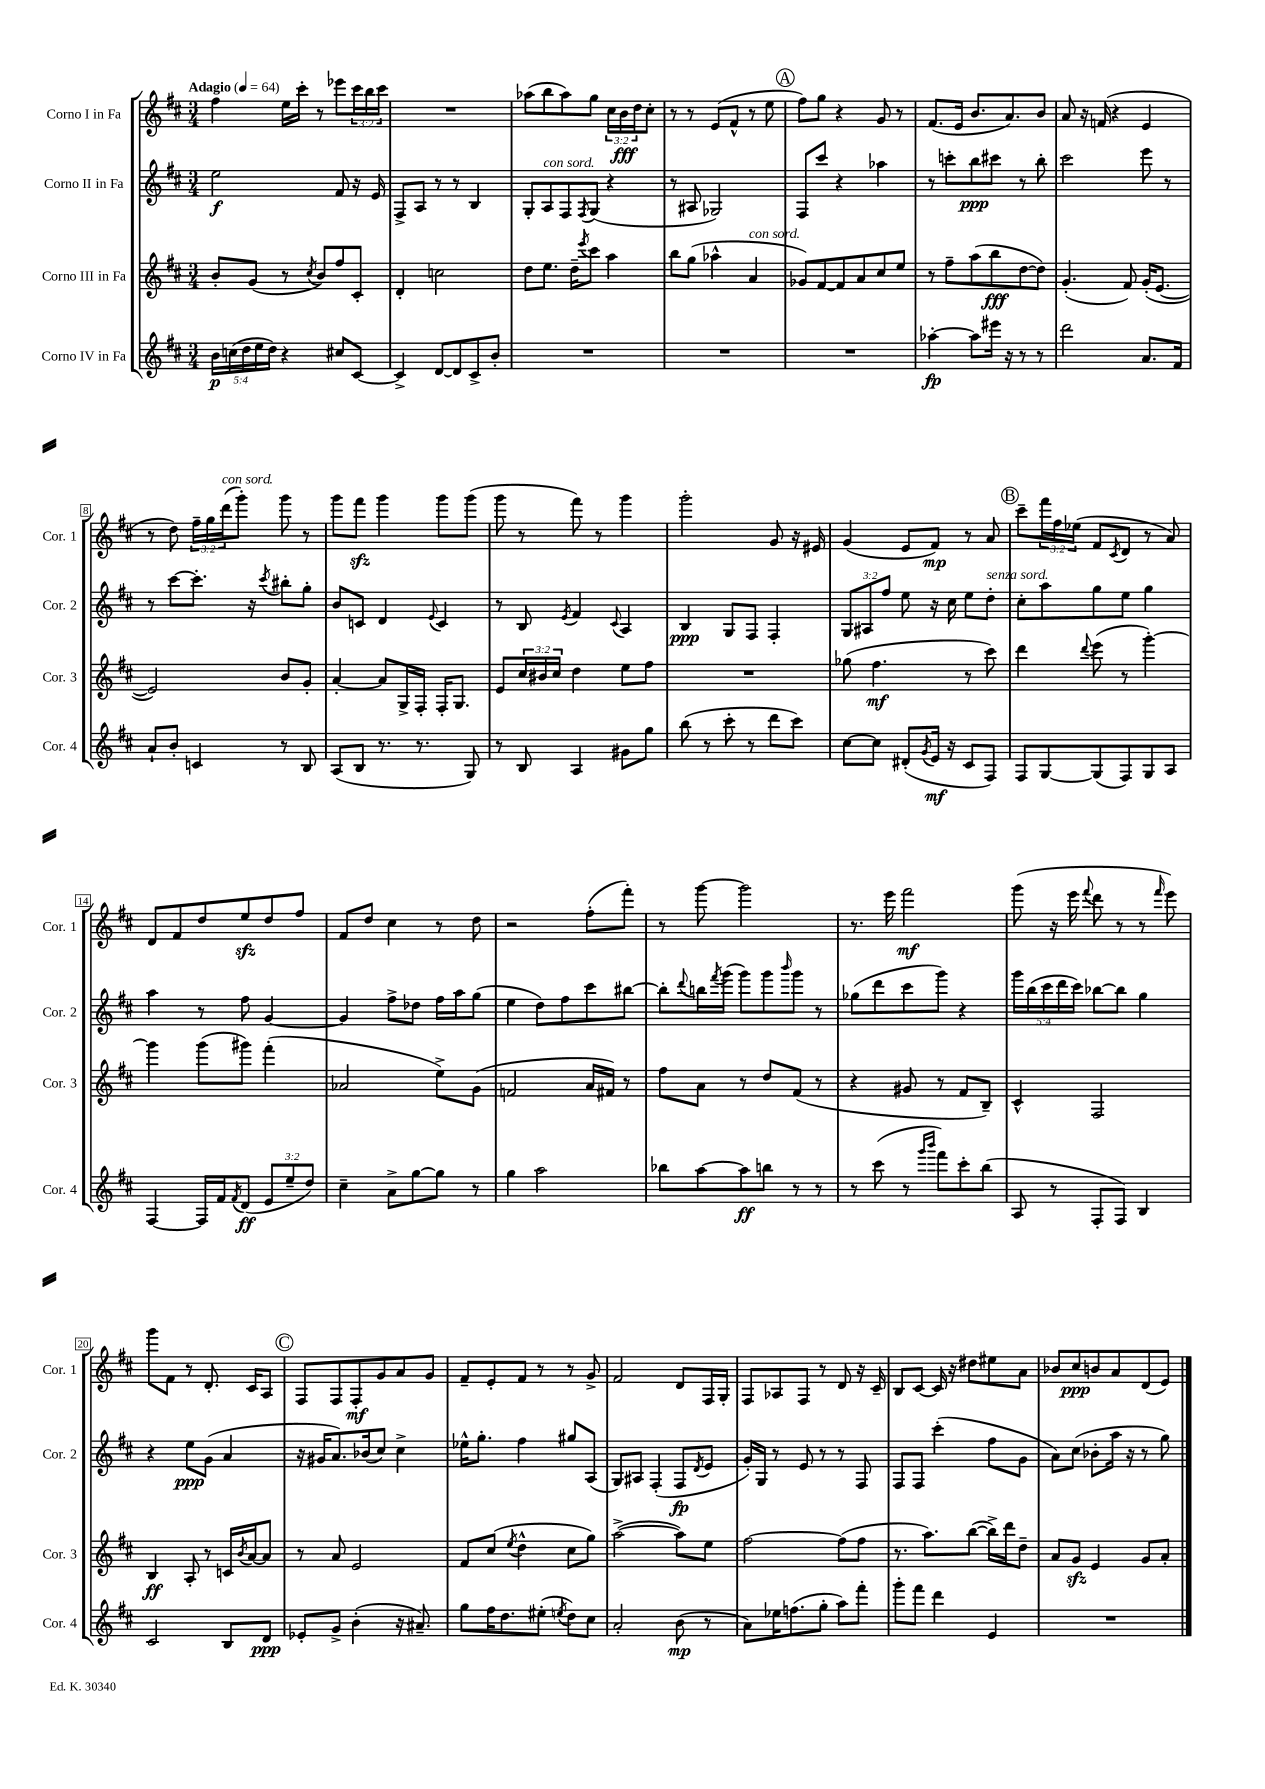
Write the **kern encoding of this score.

**kern	**dynam	**kern	**dynam	**kern	**dynam	**kern	**dynam
*part4	*part4	*part3	*part3	*part2	*part2	*part1	*part1
*staff4	*staff4	*staff3	*staff3	*staff2	*staff2	*staff1	*staff1
*I"Corno IV in Fa	*	*I"Corno III in Fa	*	*I"Corno II in Fa	*	*I"Corno I in Fa	*
*I'Cor. 4	*	*I'Cor. 3	*	*I'Cor. 2	*	*I'Cor. 1	*
*clefG2	*	*clefG2	*	*clefG2	*	*clefG2	*
*k[f#c#]	*	*k[f#c#]	*	*k[f#c#]	*	*k[f#c#]	*
*M3/4	*	*M3/4	*	*M3/4	*	*M3/4	*
*MM64	*	*MM64	*	*MM64	*	*MM64	*
=1	=1	=1	=1	=1	=1	=1	=1
!	!	!	!	!	!	!LO:TX:a:B:t=Adagio	!
20b\LL	p	8b'/L	.	2ee\	f	4ff#\	.
(20ccn\	.	.	.	.	.	.	.
20dd\	.	.	.	.	.	.	.
.	.	(8g/J	.	.	.	.	.
20ee\	.	.	.	.	.	.	.
20dd\JJ)	.	.	.	.	.	.	.
4r	.	8r	.	.	.	16ee\LL	.
.	.	.	.	.	.	16ccc#'\JJ	.
.	.	8qcc#/	.	.	.	.	.
.	.	8b/L)	.	.	.	8r	.
8cc#X/L	.	8ff#/	.	8f#/	.	8eee-X\L	.
[8c#/J	.	8c#'/J	.	16r	.	24ccc#\L	.
.	.	.	.	.	.	24bb\	.
.	.	.	.	16e/	.	.	.
.	.	.	.	.	.	24ccc#\JJ	.
=2	=2	=2	=2	=2	=2	=2	=2
4c#^/]	.	4d'/	.	8F#^/L	.	2.r	.
.	.	.	.	8A/J	.	.	.
[8d/L	.	2ccn\	.	8r	.	.	.
8d/]	.	.	.	8r	.	.	.
8c#^/	.	.	.	4B/	.	.	.
8b'/J	.	.	.	.	.	.	.
=3	=3	=3	=3	=3	=3	=3	=3
2.r	.	8dd\L	.	8G'/L	.	(8aa-X\L	.
!	!	!	!	!LO:TX:a:i:t=con sord.	!	!	!
.	.	8.ee\J	.	8A/	.	8bb\	.
.	.	.	.	8F#/	.	8aa-\)	.
.	.	16dd~\KL	.	.	.	.	.
.	.	8qeee/	.	8qF#/	.	.	.
.	.	8ccc#\J	.	(8G/J	.	8gg\J	.
.	.	4aa\	.	4r	.	24cc#\LL	.
.	.	.	.	.	.	24b\	fff
.	.	.	.	.	.	24dd\J	.
.	.	.	.	.	.	8cc#'\J	.
=4	=4	=4	=4	=4	=4	=4	=4
2.r	.	8bb\L	.	8r	.	8r	.
.	.	(8gg\J	.	8A#X/	.	8r	.
.	.	4aa-X^^\	.	2G-X/)	.	(8e/L	.
.	.	.	.	.	.	8f#^^/J	.
!	!	!LO:TX:a:i:t=con sord.	!	!	!	!	!
.	.	4a/	.	.	.	8r	.
.	.	.	.	.	.	8ee\	.
!!LO:REH:place=s1:t=A
=5	=5	=5	=5	=5	=5	=5	=5
2.r	.	8g-X/L)	.	8F#/L	.	8ff#\L)	.
.	.	[8f#/	.	8ccc#/J	.	8gg\J	.
.	.	8f#/]	.	4r	.	4r	.
.	.	8a/	.	.	.	.	.
.	.	8cc#/	.	4aa-X\	.	8g/	.
.	.	8ee/J	.	.	.	8r	.
=6	=6	=6	=6	=6	=6	=6	=6
[4aa-X'\	fp	8r	.	8r	.	(8.f#/L	.
.	.	8ff#~\L	.	8cccn'\L	.	.	.
.	.	.	.	.	.	16e/Jk	.
8aa-\L]	.	(8aa\	.	8bb\	ppp	8.b/L	.
16eee#X\Jk	.	8bb\	fff	8ccc#X\J	.	.	.
16r	.	.	.	.	.	8.a/)	.
8r	.	[8dd\	.	8r	.	.	.
8r	.	8dd\J])	.	8bb'\	.	8b/J	.
=7	=7	=7	=7	=7	=7	=7	=7
2ddd\	.	(4.g'/	.	2ccc#\	.	8a/	.
.	.	.	.	.	.	16r	.
.	.	.	.	.	.	(16fn/	.
.	.	.	.	.	.	4r	.
.	.	8f#/)	.	.	.	.	.
8.a/L	.	(16g'/KL	.	8eee\	.	4e/	.
.	.	[8.e/J	.	.	.	.	.
.	.	.	.	8r	.	.	.
16f#/Jk	.	.	.	.	.	.	.
!!LO:LB:g=z
=8	=8	=8	=8	=8	=8	=8	=8
8a`/L	.	2e/])	.	8r	.	8r	.
8b'/J	.	.	.	[8ccc#\L	.	8dd\)	.
4cn/	.	.	.	8.ccc#'\J]	.	24ff#~\LL	.
.	.	.	.	.	.	24gg\	.
!	!	!	!	!	!	!LO:TX:a:i:t=con sord.	!
.	.	.	.	.	.	(24ddd\J	.
.	.	.	.	.	.	8ggg'\J)	.
.	.	.	.	16r	.	.	.
.	.	.	.	8qccc#/	.	.	.
8r	.	8b/L	.	8bb#X'\L	.	8ggg\	.
8B/	.	8g'/J	.	8gg'\J	.	8r	.
=9	=9	=9	=9	=9	=9	=9	=9
(8A/L	.	[4a'/	.	8b/L	.	8ggg\L	.
8B/J	.	.	.	8cn/J	.	8fff#zz\J	.
8.r	.	8a/L]	.	4d/	.	4ggg\	.
.	.	16G^/L	.	.	.	.	.
8.r	.	16F#'/JJ	.	.	.	.	.
.	.	.	.	8qqe/	.	.	.
.	.	16F#'/KL	.	4c/	.	8ggg\L	.
.	.	8.G/J	.	.	.	.	.
8G/)	.	.	.	.	.	(8ggg\J	.
=10	=10	=10	=10	=10	=10	=10	=10
8r	.	8e/L	.	8r	.	8ggg\	.
8B/	.	24cc#/L	.	8B/	.	8r	.
.	.	24b#X/	.	.	.	.	.
.	.	24cc#/JJ	.	.	.	.	.
.	.	.	.	8qe/	.	.	.
4A/	.	4dd\	.	4f#/	.	8fff#\)	.
.	.	.	.	.	.	8r	.
.	.	.	.	8qqc#/	.	.	.
8g#X\L	.	8ee\L	.	4A/	.	4ggg\	.
8gg\J	.	8ff#\J	.	.	.	.	.
=11	=11	=11	=11	=11	=11	=11	=11
(8bb\	.	2.r	.	4B/	ppp	2ggg'\	.
8r	.	.	.	.	.	.	.
8ccc#'\	.	.	.	8G/L	.	.	.
8r	.	.	.	8F#/J	.	.	.
8ddd\L	.	.	.	4F#'/	.	8g/	.
8ccc#\J)	.	.	.	.	.	16r	.
.	.	.	.	.	.	16e#X/	.
=12	=12	=12	=12	=12	=12	=12	=12
[8cc#\L	.	(8gg-X\	.	12G/L	.	(4g/	.
.	.	.	.	12A#X/	.	.	.
8cc#\J]	.	4.ff#\	mf	.	.	.	.
.	.	.	.	12ff#/J	.	.	.
(8d#X'/L	.	.	.	8ee\	.	8e/L	.
8qg/	.	.	.	.	.	.	.
16e/Jk	mf	.	.	16r	.	8f#/J)	mp
16r	.	.	.	16cc#\	.	.	.
8c#/L	.	8r	.	8ee\L	.	8r	.
!	!	!	!	!LO:TX:a:i:t=senza sord.	!	!	!
8F#/J)	.	8ccc#\)	.	8dd'\J	.	8a/	.
!!LO:REH:place=s1:t=B
=13	=13	=13	=13	=13	=13	=13	=13
8F#/L	.	4ddd\	.	8cc#'\L	.	8ccc#~\L	.
[8G/	.	.	.	8aa\	.	24fff#\L	.
.	.	.	.	.	.	24ff#\	.
.	.	.	.	.	.	(24ee-X\JJ	.
.	.	8qqddd/	.	.	.	.	.
(8G/]	.	(8eee\	.	8gg\	.	8f#/L	.
.	.	.	.	.	.	8qc#/	.
8F#/)	.	8r	.	8ee\J	.	8d/J	.
8G/	.	[4ggg'\)	.	4gg\	.	8r	.
8A/J	.	.	.	.	.	8a/)	.
!!LO:LB:g=z
=14	=14	=14	=14	=14	=14	=14	=14
[4F#/	.	4ggg\]	.	4aa\	.	8d/L	.
.	.	.	.	.	.	8f#/	.
16F#/LL]	.	(8ggg\L	.	8r	.	8dd/	.
16f#/J	.	.	.	.	.	.	.
8qf#/	.	.	.	.	.	.	.
(8d/J	ff	8ggg#X\J)	.	8ff#\	.	8eezz/	.
12e/L	.	(4fff#'\	.	[4g/	.	8dd/	.
12ee~/	.	.	.	.	.	.	.
.	.	.	.	.	.	8ff#/J	.
12dd/J)	.	.	.	.	.	.	.
=15	=15	=15	=15	=15	=15	=15	=15
4cc#~\	.	2a-X/	.	4g/]	.	8f#/L	.
.	.	.	.	.	.	8dd/J	.
8a^\L	.	.	.	8ff#^\L	.	4cc#\	.
[8gg\	.	.	.	8dd-X\J	.	.	.
8gg\J]	.	8ee^\L)	.	16ff#\LL	.	8r	.
.	.	.	.	16aa\J	.	.	.
8r	.	(8g\J	.	(8gg\J	.	8dd\	.
=16	=16	=16	=16	=16	=16	=16	=16
4gg\	.	2fn/	.	4ee\	.	2r	.
2aa\	.	.	.	8dd\L)	.	.	.
.	.	.	.	8ff#\	.	.	.
.	.	16a/LL	.	8ccc#\	.	(8ff#'\L	.
.	.	16f#X/JJ)	.	.	.	.	.
.	.	8r	.	[8bb#X\J	.	8fff#'\J)	.
=17	=17	=17	=17	=17	=17	=17	=17
8bb-X\L	.	8ff#\L	.	8bb#'\L]	.	8r	.
.	.	.	.	8qqddd/	.	.	.
[8aa\	.	8a\J	.	16bbn\L	.	[8ggg\	.
.	.	.	.	8qfff#/	.	.	.
.	.	.	.	(16ggg\JJ	.	.	.
8aa\]	ff	8r	.	8ggg\L)	.	2ggg\]	.
8bbn\J	.	8dd/L	.	8ggg\	.	.	.
.	.	.	.	16qqbbb/	.	.	.
8r	.	(8f#/J	.	8ggg\J	.	.	.
8r	.	8r	.	8r	.	.	.
=18	=18	=18	=18	=18	=18	=18	=18
8r	.	4r	.	(8gg-X\L	.	8.r	.
(8ccc#\	.	.	.	8ddd\	.	.	.
.	.	.	.	.	.	16eee\	.
8r	.	8g#X/	.	8ccc#\	.	2fff#\	mf
16qqggg/LL	.	.	.	.	.	.	.
16qqbbb/JJ	.	.	.	.	.	.	.
8fff#\L)	.	8r	.	8ggg\J)	.	.	.
8ccc#'\	.	8f#/L	.	4r	.	.	.
(8bb\J	.	8B~/J)	.	.	.	.	.
=19	=19	=19	=19	=19	=19	=19	=19
8A/	.	4c#^^/	.	20ggg\LL	.	(8ggg\	.
.	.	.	.	(20bb\	.	.	.
.	.	.	.	20ccc#\	.	.	.
8r	.	.	.	.	.	16r	.
.	.	.	.	20ddd\	.	.	.
.	.	.	.	.	.	16eee\	.
.	.	.	.	20ccc#\JJ)	.	.	.
.	.	.	.	.	.	8qqfff#/	.
8F#'/L	.	2F#/	.	[8bb-X\L	.	8ddd\	.
8F#/J)	.	.	.	8bb-\J]	.	8r	.
4B/	.	.	.	4gg\	.	8r	.
.	.	.	.	.	.	16qqfff#/	.
.	.	.	.	.	.	8eee\)	.
!!LO:LB:g=z
=20	=20	=20	=20	=20	=20	=20	=20
2c#/	.	4B/	ff	4r	.	8ggg\L	.
.	.	.	.	.	.	8f#\J	.
.	.	8A'/	.	8ee\L	ppp	8r	.
.	.	8r	.	(8g\J	.	8.d'/	.
8B/L	.	16cn/LL	.	4a/	.	.	.
.	.	8qb/	.	.	.	.	.
.	.	[16a/J	.	.	.	16c#/KL	.
8d/J	ppp	8a/J]	.	.	.	8A/J	.
!!LO:REH:place=s1:t=C
=21	=21	=21	=21	=21	=21	=21	=21
8e-X'/L	.	8r	.	16r	.	8F#/L	.
.	.	.	.	16g#X/KL	.	.	.
8g^/J	.	8a/	.	8.a/)	.	8F#/	.
(4b'\	.	2e/	.	.	.	8F#'/	mf
.	.	.	.	(16b-X/k	.	.	.
.	.	.	.	8cc#/J)	.	8g/	.
16r	.	.	.	4cc#^\	.	8a/	.
8.a#X~/)	.	.	.	.	.	.	.
.	.	.	.	.	.	8g/J	.
=22	=22	=22	=22	=22	=22	=22	=22
8gg\L	.	8f#/L	.	16ee-X^^\KL	.	8f#~/L	.
.	.	.	.	8.gg'\J	.	.	.
16ff#\K	.	(8cc#/J	.	.	.	8e'/	.
8.dd\	.	.	.	.	.	.	.
.	.	8qee/	.	.	.	.	.
.	.	4dd^^\	.	4ff#\	.	8f#/J	.
(8ee#X'\J	.	.	.	.	.	8r	.
8qeen/	.	.	.	.	.	.	.
8dd\L)	.	8cc#\L	.	8gg#X/L	.	8r	.
8cc#\J	.	8gg\J)	.	(8A/J	.	8g^/	.
=23	=23	=23	=23	=23	=23	=23	=23
2a'/	.	([2aa^\	.	8G/L)	.	2f#/	.
.	.	.	.	8A#X/J	.	.	.
.	.	.	.	(4F#'/	.	.	.
(8b\	mp	8aa\L])	.	8F#/L	fp	8d/L	.
.	.	.	.	8qd/	.	.	.
8r	.	8ee\J	.	8e/J	.	16F#/L	.
.	.	.	.	.	.	16G'/JJ	.
=24	=24	=24	=24	=24	=24	=24	=24
8a\L)	.	[2ff#\	.	16g'/LL)	.	8F#/L	.
.	.	.	.	16G/JJ	.	.	.
16ee-X\K	.	.	.	8r	.	8A-X/	.
(8.ffn\	.	.	.	.	.	.	.
.	.	.	.	8e/	.	8F#/J	.
8gg'\J	.	.	.	8r	.	8r	.
8aa\L)	.	(8ff#\L]	.	8r	.	8d/	.
8fff#'\J	.	8ff#\J	.	8F#/	.	16r	.
.	.	.	.	.	.	16c#~/	.
=25	=25	=25	=25	=25	=25	=25	=25
8ggg'\L	.	8.r	.	8F#/L	.	8B/L	.
8fff#\J	.	.	.	8F#/J	.	[8c#/J	.
.	.	8.aa\L)	.	.	.	.	.
4ddd\	.	.	.	(4ccc#'\	.	16c#/]	.
.	.	.	.	.	.	16r	.
.	.	([8bb\J	.	.	.	8dd#X\L	.
4e/	.	16bb^\LL])	.	8ff#\L	.	8ee#X\	.
.	.	16ddd\J	.	.	.	.	.
.	.	8dd~\J	.	8g\J	.	8a\J	.
=26	=26	=26	=26	=26	=26	=26	=26
2.r	.	8a/L	.	8a\L)	.	8b-X/L	.
.	.	8gzz/J	.	(8cc#\J	.	8cc#/	ppp
.	.	4e/	.	8b-X'\L	.	8bn/	.
.	.	.	.	16aa\Jk	.	8a/	.
.	.	.	.	16r	.	.	.
.	.	8g/L	.	8r	.	(8d/	.
.	.	8a'/J	.	8gg\)	.	8e/J)	.
==	==	==	==	==	==	==	==
*-	*-	*-	*-	*-	*-	*-	*-
